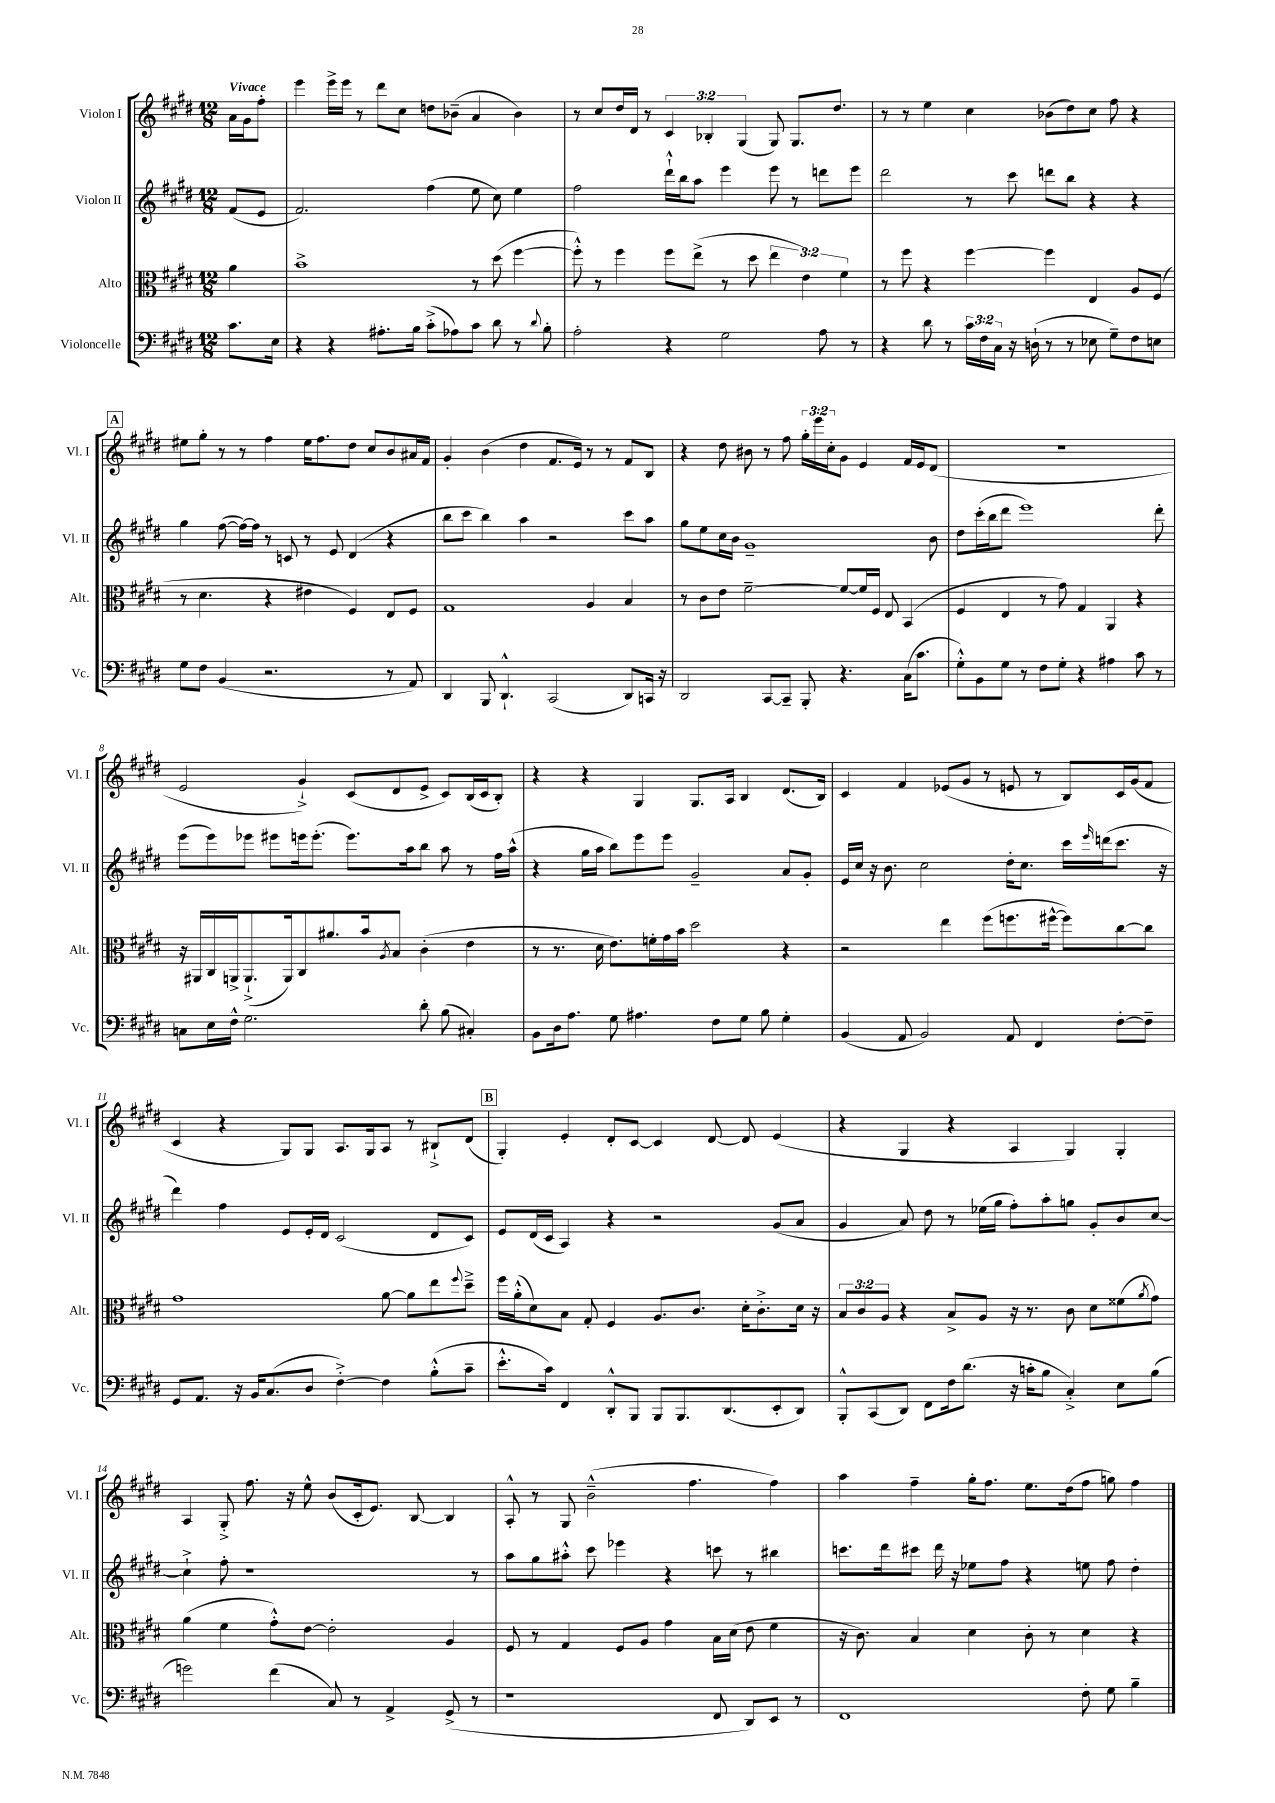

**kern	**kern	**kern	**kern
*staff4	*staff3	*staff2	*staff1
*clefF4	*clefC3	*clefG2	*clefG2
*k[f#c#g#d#]	*k[f#c#g#d#]	*k[f#c#g#d#]	*k[f#c#g#d#]
*M12/8	*M12/8	*M12/8	*M12/8
8.c#\L	4a\	(8f#/L	16a\LL
.	.	.	16g#\J
.	.	8e/J	8ff#'\J
16E\Jk	.	.	.
=	=	=	=
4r	1b^	2.f#/)	4eee\
4r	.	.	16eee^\LL
.	.	.	16eee\JJ
.	.	.	8r
8.A#'\L	.	.	8ddd#\L
.	.	.	8cc#\J
16B\Jk	.	.	.
(8c#'^\L	.	(4ff#\	8dd\L
8A-\)	.	.	(8b-~\J
8c#\J	8r	8ee\	4a/
8d#\	(8dd#\	8cc#\)	.
8r	[4ff#\	4ee\	4b-\)
8qqd#/	.	.	.
8B'\	.	.	.
=	=	=	=
2A'\	8ff#'^^\])	2ff#\	8r
.	8r	.	8cc#/L
.	4ff#\	.	16dd#/L
.	.	.	16d#/JJ
.	.	.	8r
4r	8ff#\L	16ddd#`^^\LL	6c#/
.	.	16bb\J	.
.	(8ee^\J	8aa\J	.
.	.	.	6B-'/
2G#\	8r	4eee\	.
.	.	.	(6G#/
.	8dd#\	.	.
.	6ee\	8eee\	8G#/)
.	.	8r	8.G#/L
.	6e\)	.	.
8A\	.	8ddd\L	.
.	.	.	8.dd#/J
.	6f#\	.	.
8r	.	8eee\J	.
=	=	=	=
4r	8r	2ddd#\	8r
.	8ff#\	.	8r
8d#\	4r	.	4ee\
8r	.	.	.
24c#\LL	[4ff#\	8r	4cc#\
24F#\	.	.	.
24C#\JJ	.	.	.
16r	.	8ccc#\	.
(16D`\	.	.	.
8r	4ff#\]	8ddd\L	(8b-\L
8r	.	8bb\J	8dd#\)
8E-\	4E/	4r	8cc#\J
8G#~\L)	.	.	8ff#\
8F#\	8A/L	4r	4r
8E\J	(8F#/J	.	.
=	=	=	=
8G#\L	8r	4gg#\	8ee#\L
8F#\J	4.d#\	.	8gg#'\J
(4BB/	.	([8ff#\	8r
.	.	16ff#\_LL)	8r
.	.	16ff#\]JJ	.
2.r	4r	8r	4ff#\
.	.	8c/	.
.	4e#\	8r	16ee#\LK
.	.	.	8.ff#\
.	.	8e/	.
.	4F#/)	(4d#/	8dd#\J
.	.	.	8cc#/L
8r	8E/L	4r	8b/
8AA/)	8F#/J	.	16a#/L
.	.	.	16f#/JJ
=	=	=	=
4DD#/	1G#	8bb\L	4g#'/
.	.	8ccc#\J	.
8BBB/	.	4bb\)	(4b\
4.DD#`^^/	.	.	.
.	.	4aa\	4dd#\
(2CC#/	.	2r	8.f#/L
.	.	.	16e/Jk)
.	4A/	.	8r
.	.	.	8r
8DD#/L)	4B/	8ccc#\L	8f#/L
16CC/Jk	.	8aa\J	8B/J
16r	.	.	.
=	=	=	=
2DD#/	8r	8gg#\L	4r
.	8c#\L	8ee\	.
.	8e\J	16cc#\L	8dd#\
.	.	16b\JJ	.
.	[2f#~\	1g#~	8b#\
[8CC#/L	.	.	8r
8CC#~/]J	.	.	8ff#\
8BBB'/	.	.	24gg#'\LL
.	.	.	24eee\
.	.	.	24cc#'\J
4.r	8f#/_L	.	8g#\J
.	16f#/]L	.	4e/
.	16F#/JJ	.	.
.	8E/	.	.
(16C#\LK	(4BB/	.	16f#/LL
8.c#\J	.	.	16e/J
.	.	8b\	(8d#/J
=	=	=	=
8G#'^^\L)	4F#/	8dd#\L	1.r
8BB\	.	(16ccc#'\L	.
.	.	16bb\J	.
8G#\J	4E/	8ddd#\J	.
8r	.	1eee)	.
8F#\L	8r	.	.
8G#'\J	8g#\)	.	.
4r	4G#/	.	.
4A#\	4AA/	.	.
8c#\	4r	.	.
8r	.	8ddd#'\	.
=	=	=	=
8C\L	16r	(8eee\L	2e/
.	16AA#/LL	.	.
16E\L	16C#/	8eee\)	.
16F#^^\JJ	16AA^/J	.	.
2.G#\	(8.AA`^/	8eee-\J	.
.	.	8eee#\L	.
.	16AA/k)	.	.
.	8C#/	16eee\k	4g#`^/)
.	.	(8.eee'\J	.
.	8.a#/	.	.
.	.	8.eee\L)	(8c#/L
.	16b/k	.	.
.	8qA/	.	.
.	8B/J	.	8d#/
.	.	16aa\k	.
8d#'\	(4c#'\	8bb\J	8e^/J
(8B\	.	8aa\	8c#/L)
4C#'/)	4e\	8r	(16B/L
.	.	.	16c#/J
.	.	16ff#\LL	8B'/J)
.	.	(16aa^^\JJ	.
=	=	=	=
8BB\L	8r	4r	4r
16D#\k	8.r	.	.
8.A\J	.	.	.
.	.	16gg#\LL	4r
.	16d#\	16aa\JJ	.
8G#\	8.e\L)	8bb\L)	.
4.A#\	.	8eee\	4G#/
.	16f'\L	.	.
.	16g#\	8eee\J	.
.	16b\JJ	.	.
.	2dd#\	2g#~/	8.G#/L
8F#\L	.	.	.
.	.	.	16A/Jk
8G#\J	.	.	4B/
8B\	.	.	.
4G#'\	4r	8a/L	(8.d#/L
.	.	8g#'/J	.
.	.	.	16B/Jk)
=	=	=	=
(4BB/	2r	16e/LL	4c#/
.	.	16cc#/JJ	.
.	.	16r	.
.	.	8.b\	.
8AA/	.	.	4f#/
2BB/)	.	2cc#\	.
.	4ee\	.	(8e-/L
.	.	.	8g#/J
.	(8ff#\L	.	8r
8AA/	8.ff\	16dd#'\LK	8e/
.	.	8.cc#\J	.
4FF#/	.	.	8r
.	[16ff#^^\Jk	.	.
.	8ff#\]L)	16ccc#\LL	8B/L)
.	.	16qqeee/	.
.	.	(16ddd\J	.
[8F#'\L	[8cc#\	8.ccc#\J	16c#/L
.	.	.	(16g#/J
8F#~\]J	8cc#\]J	.	8f#/J
.	.	16r	.
=	=	=	=
8GG#/L	1g#	4ddd#\)	4c#/
8.AA/J	.	.	.
.	.	4ff#\	4r
16r	.	.	.
16BB/LK	.	.	.
(8.C#/	.	.	.
.	.	8e/L	8G#/L)
8D#/J	.	16e'/L	8G#/J
.	.	16d#/JJ	.
[4F#'^\)	.	(2c#/	8.A/L
.	.	.	16G#/k
4F#\]	[8a\	.	8A/J
.	8a\]L	.	8r
(8B'^^\L	8ee\	8d#/L	8B#`^/L
.	8qqff#/	.	.
8c#~\J	8dd#~^\J	8c#/J)	(8d#/J
=	=	=	=
8.e'^^\L	16ff#\LL	8e/L	4G#'/)
.	(16a'^^\J	.	.
.	8d#\)	(16d#/L	.
16c#\Jk)	.	16c#/JJ	.
4FF#/	8B\J	4A/)	4e'/
.	8G#'/	.	.
8DD#'^^/L	4F#/	4r	8d#'/L
8BBB/J	.	.	[8c#/J
8BBB/L	8.A/L	2r	4c#/]
8.BBB/	.	.	.
.	8.c#/J	.	.
.	.	.	[8d#/
(8.DD#/	.	.	.
.	16d#'\LK	.	8d#/]
.	8.c#'^\	.	.
8EE'/	.	(8g#/L	(4e/
8DD#/J)	16d#\Jk	8a/J	.
.	16r	.	.
=	=	=	=
8BBB'^^/L	12B/L	4g#/	4r
.	12c#/	.	.
(8CC#/	.	.	.
.	12A/J	.	.
8DD#/J)	4r	8a/)	4G#/
8FF#\L	.	8dd#\	.
16F#\k	8B^/L	8r	4r
(8.d#\J	.	.	.
.	8A/J	(16ee-\LL	.
.	.	16gg#\JJ	.
16r	16r	8ff#'\L)	4A/
16c'\LK	8.r	.	.
8B\J	.	8aa'\	.
4C#'^/)	8c#\	8gg\J	4G#/)
.	8d#\L	8g#'/L	.
8E\L	(8f##\	8b/	4G#'/
.	8qa/	.	.
(8B\J	8g#\J)	[8cc#/J	.
=	=	=	=
2g\)	(4a\	4cc#`^\]	4A/
.	4f#\	8ff#'\	8G#'^/
.	.	1r	8.ff#\
(4f#\	8g#'^^\L)	.	.
.	.	.	16r
.	[8e\J	.	8ee^^\
8C#/)	2e'\]	.	(8b/L
8r	.	.	16c#'/k
.	.	.	8.e/J)
4AA^/	.	.	.
.	.	.	[8B/
(8GG#^/	4A/	.	4B/]
8r	.	8r	.
=	=	=	=
1r	8F#/	8aa\L	8A'^^/
.	8r	8gg#\	8r
.	4G#/	8aa#'^^\J	8G#/
.	.	8ccc#\	(2b~^^\
.	8F#/L	4eee-\	.
.	8A/J	.	.
.	4g#\	4r	.
.	.	.	4.ff#\
8FF#/	16B\LL	8ccc\	.
.	(16d#\JJ	.	.
8DD#/L)	8e\	8r	.
8EE/J	4f#\	4bb#\	4ff#\)
8r	.	.	.
=	=	=	=
1FF#	16r	8.ccc\L	4aa\
.	8.c#\)	.	.
.	.	16ddd#\k	.
.	4B/	8ccc#\J	4ff#~\
.	.	16ddd#\	.
.	.	16r	.
.	4d#\	8ee-\L	16gg#'\LK
.	.	.	8.ff#\J
.	.	8ff#\J	.
.	8c#'\	4r	8.ee\L
.	8r	.	.
.	.	.	(16dd#\k
8F#'\	4d#\	8ee\	8ff#\J
8G#\	.	8ff#\	8gg\)
4B~\	4r	4dd#'\	4ff#\
==	==	==	==
*-	*-	*-	*-
